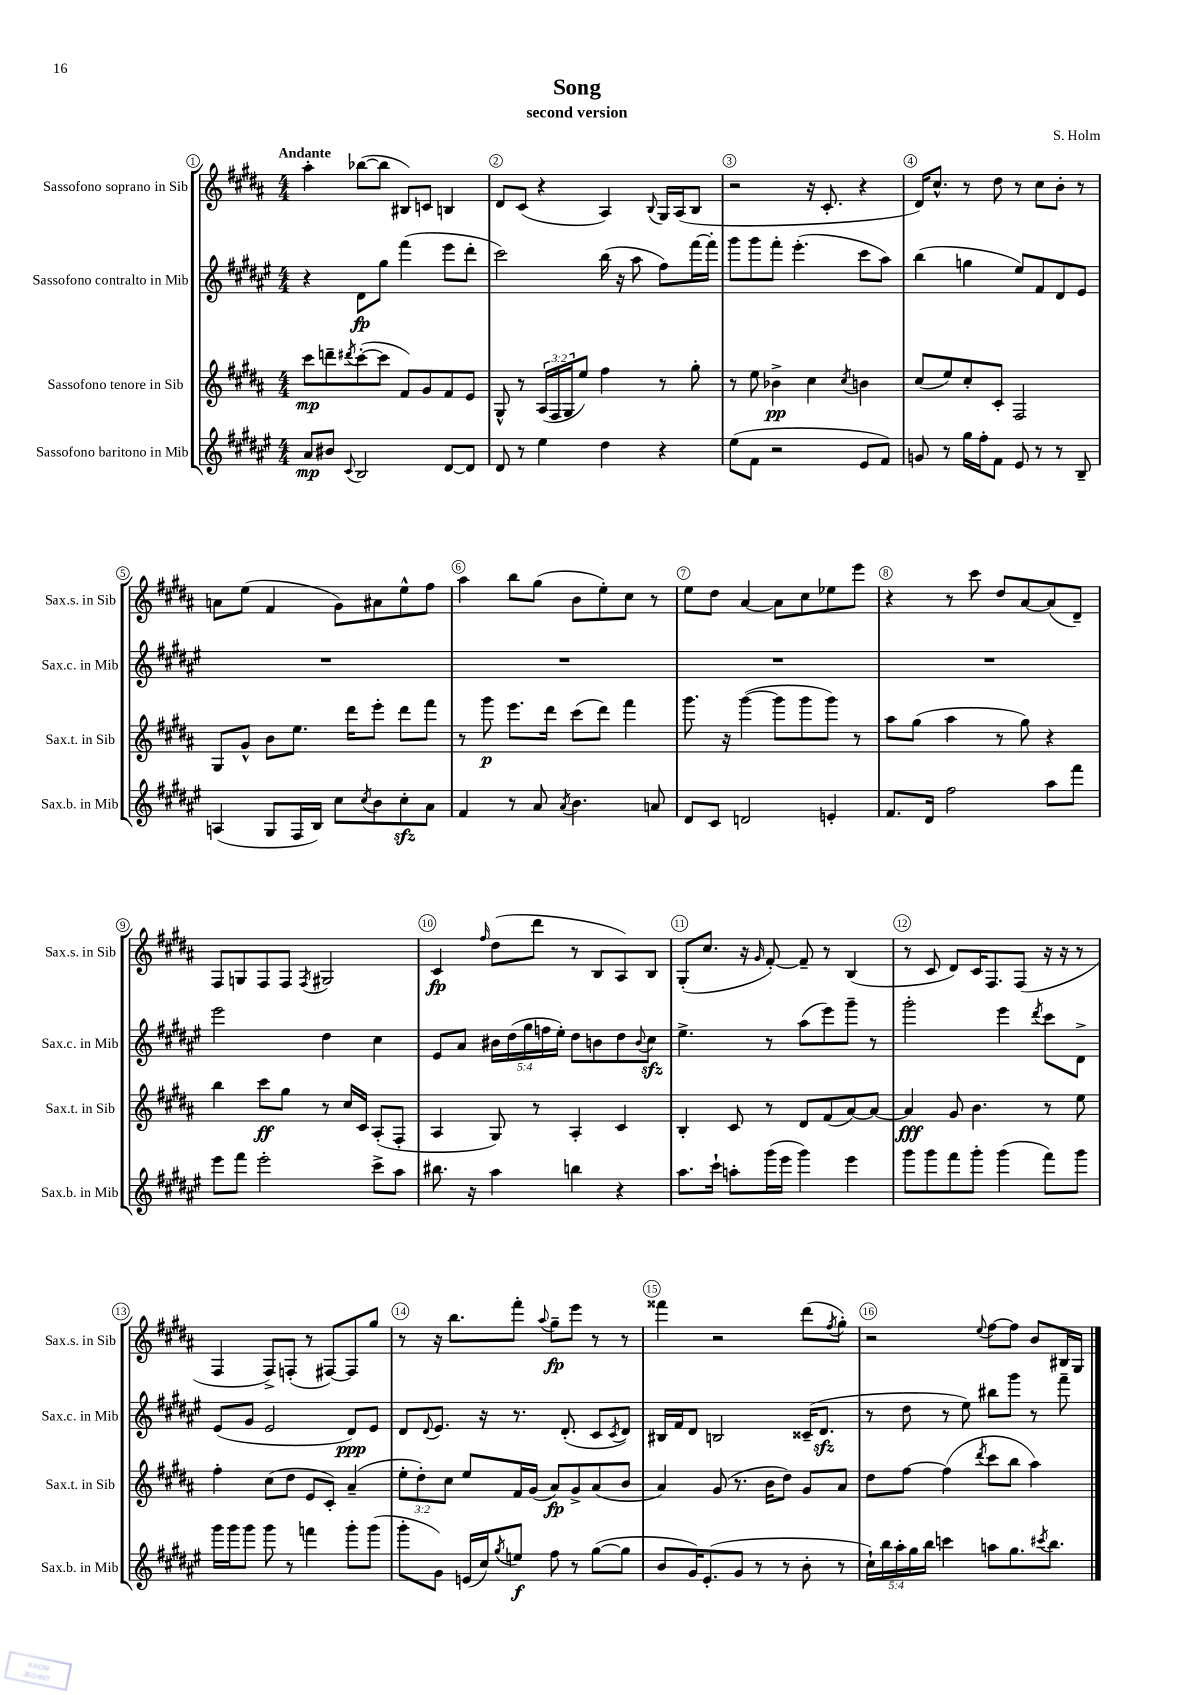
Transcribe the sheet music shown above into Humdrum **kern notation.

**kern	**dynam	**kern	**dynam	**kern	**dynam	**kern	**dynam
*part4	*part4	*part3	*part3	*part2	*part2	*part1	*part1
*staff4	*staff4	*staff3	*staff3	*staff2	*staff2	*staff1	*staff1
*I"Sassofono baritono in Mib	*	*I"Sassofono tenore in Sib	*	*I"Sassofono contralto in Mib	*	*I"Sassofono soprano in Sib	*
*I'Sax.b. in Mib	*	*I'Sax.t. in Sib	*	*I'Sax.c. in Mib	*	*I'Sax.s. in Sib	*
*clefG2	*	*clefG2	*	*clefG2	*	*clefG2	*
*k[f#c#g#d#a#e#]	*	*k[f#c#g#d#a#]	*	*k[f#c#g#d#a#e#]	*	*k[f#c#g#d#a#]	*
*M4/4	*	*M4/4	*	*M4/4	*	*M4/4	*
=1	=1	=1	=1	=1	=1	=1	=1
!	!	!	!	!	!	!LO:TX:a:B:t=Andante	!
8a#/L	mp	8ccc#\L	mp	4r	.	4aa#'\	.
8b#X/J	.	8dddn~\	.	.	.	.	.
8qqc#/	.	8qddd#X/	.	.	.	.	.
2B/	.	([8ccc#'\	.	8d#\L	fp	([8bb-X\L	.
.	.	8ccc#\J]	.	8gg#\J	.	8bb-\J]	.
.	.	8f#/L)	.	(4fff#\	.	8B#X/L)	.
.	.	8g#/	.	.	.	8cn/J	.
[8d#/L	.	8f#/	.	8eee#\L	.	4Bn/	.
8d#/J]	.	8e/J	.	8ddd#'\J	.	.	.
=2	=2	=2	=2	=2	=2	=2	=2
8d#/	.	8G#^^/	.	2ccc#\)	.	8d#/L	.
8r	.	8r	.	.	.	(8c#/J	.
4ee#\	.	(24A#/LL	.	.	.	4r	.
.	.	24F#/	.	.	.	.	.
.	.	24G#/J	.	.	.	.	.
.	.	8ee/J)	.	.	.	.	.
4dd#\	.	4ff#\	.	(16bb\	.	4A#/)	.
.	.	.	.	16r	.	.	.
.	.	.	.	8aa#\	.	.	.
.	.	.	.	.	.	8qqB/	.
4r	.	8r	.	8ff#\L)	.	16G#/LL	.
.	.	.	.	.	.	(16A#/J	.
.	.	8gg#'\	.	[16fff#\L	.	8B/J	.
.	.	.	.	16fff#'\JJ]	.	.	.
=3	=3	=3	=3	=3	=3	=3	=3
(8ee#\L	.	8r	.	8ggg#\L	.	2r	.
8f#\J	.	8ee\	.	8ggg#\	.	.	.
2r	.	4b-X^\	pp	8fff#'\J	.	.	.
.	.	.	.	(4.eee#'\	.	.	.
.	.	4cc#\	.	.	.	16r	.
.	.	.	.	.	.	8.c#'/	.
.	.	8qcc#/	.	.	.	.	.
8e#/L	.	4bn\	.	8ccc#\L	.	4r	.
8f#/J)	.	.	.	8aa#\J)	.	.	.
=4	=4	=4	=4	=4	=4	=4	=4
8gn/	.	(8cc#/L	.	(4bb\	.	16d#/KL)	.
.	.	.	.	.	.	8.cc#^^/J	.
8r	.	8ee/)	.	.	.	.	.
16gg#\LL	.	8cc#'/	.	4ggn\	.	8r	.
16ff#'\J	.	.	.	.	.	.	.
8f#\J	.	8c#'/J	.	.	.	8dd#\	.
8e#/	.	2F#/	.	8ee#/L)	.	8r	.
8r	.	.	.	8f#/	.	8cc#\L	.
8r	.	.	.	8d#/	.	8b'\J	.
8B~/	.	.	.	8e#/J	.	8r	.
!!LO:LB:g=z
=5	=5	=5	=5	=5	=5	=5	=5
(4An/	.	8G#/L	.	1r	.	8an\L	.
.	.	8g#^^/J	.	.	.	(8ee\J	.
8G#/L	.	8b\L	.	.	.	4f#/	.
16F#/L	.	8.ee\J	.	.	.	.	.
16B/JJ)	.	.	.	.	.	.	.
8cc#\L	.	.	.	.	.	8g#\L)	.
.	.	16ddd#\KL	.	.	.	.	.
8qcc#/	.	.	.	.	.	.	.
8b\	.	8eee'\J	.	.	.	8a#X\	.
8cc#zz'\	.	8ddd#\L	.	.	.	8ee^^\	.
8a#\J	.	8fff#\J	.	.	.	8ff#\J	.
=6	=6	=6	=6	=6	=6	=6	=6
4f#/	.	8r	.	1r	.	4aa#\	.
.	.	8ggg#\	p	.	.	.	.
8r	.	8.eee\L	.	.	.	8bb\L	.
8a#/	.	.	.	.	.	(8gg#\J	.
.	.	16ddd#\Jk	.	.	.	.	.
8qa#/	.	.	.	.	.	.	.
4.b\	.	(8ccc#\L	.	.	.	8b\L	.
.	.	8ddd#\J)	.	.	.	8ee'\)	.
.	.	4fff#\	.	.	.	8cc#\J	.
8an/	.	.	.	.	.	8r	.
=7	=7	=7	=7	=7	=7	=7	=7
8d#/L	.	8.ggg#\	.	1r	.	8ee\L	.
8c#/J	.	.	.	.	.	8dd#\J	.
.	.	16r	.	.	.	.	.
2dn/	.	([4ggg#\	.	.	.	[4a#/	.
.	.	8ggg#\L]	.	.	.	8a#\L]	.
.	.	8ggg#\	.	.	.	8cc#\	.
4en'/	.	8ggg#\J)	.	.	.	8ee-X\	.
.	.	8r	.	.	.	8eee\J	.
=8	=8	=8	=8	=8	=8	=8	=8
8.f#/L	.	8aa#\L	.	1r	.	4r	.
.	.	(8gg#\J	.	.	.	.	.
16d#/Jk	.	.	.	.	.	.	.
2ff#\	.	4aa#\	.	.	.	8r	.
.	.	.	.	.	.	8ccc#\	.
.	.	8r	.	.	.	8dd#/L	.
.	.	8gg#\)	.	.	.	[8a#/	.
8aa#\L	.	4r	.	.	.	(8a#/]	.
8fff#\J	.	.	.	.	.	8d#~/J)	.
!!LO:LB:g=z
=9	=9	=9	=9	=9	=9	=9	=9
8eee#\L	.	4bb\	.	2eee#\	.	8F#/L	.
8fff#\J	.	.	.	.	.	8Gn/	.
2eee#'\	.	8ccc#\L	ff	.	.	8F#/	.
.	.	8gg#\J	.	.	.	8F#/J	.
.	.	.	.	.	.	8qF#/	.
.	.	8r	.	4dd#\	.	2G#X/	.
.	.	16cc#/LL	.	.	.	.	.
.	.	16c#/JJ	.	.	.	.	.
8ccc#^\L	.	(8A#'/L	.	4cc#\	.	.	.
8aa#\J	.	8F#'/J	.	.	.	.	.
=10	=10	=10	=10	=10	=10	=10	=10
8.bb#X\	.	4A#/	.	8e#/L	.	4c#/	fp
.	.	.	.	8a#/J	.	.	.
16r	.	.	.	.	.	.	.
.	.	.	.	.	.	16qqff#/	.
4aa#\	.	8G#/)	.	20b#X\LL	.	(8dd#\L	.
.	.	.	.	(20dd#\	.	.	.
.	.	.	.	20gg#\	.	.	.
.	.	8r	.	.	.	8ddd#\J	.
.	.	.	.	20ffn\	.	.	.
.	.	.	.	20ee#'\JJ)	.	.	.
4bbn\	.	4A#'/	.	8dd#\L	.	8r	.
.	.	.	.	8bn\	.	8B/L	.
4r	.	4c#/	.	8dd#\	.	8A#/)	.
.	.	.	.	8qqb/	.	.	.
.	.	.	.	8cc#zz\J	.	8B/J	.
=11	=11	=11	=11	=11	=11	=11	=11
8.aa#\L	.	4B'/	.	4.ee#^\	.	(8G#'/L	.
.	.	.	.	.	.	8.cc#/J	.
16ccc#`\Jk	.	.	.	.	.	.	.
8aan'\L	.	8c#/	.	.	.	.	.
.	.	.	.	.	.	16r	.
.	.	.	.	.	.	16qqg#/	.
(16ggg#\L	.	8r	.	8r	.	[8f#'/)	.
16eee#\JJ	.	.	.	.	.	.	.
4ggg#\)	.	8d#/L	.	(8aa#\L	.	8f#~/]	.
.	.	(8f#/	.	8eee#\)	.	8r	.
4eee#\	.	[8a#/)	.	8ggg#~\J	.	(4B/	.
.	.	8a#/J_	.	8r	.	.	.
=12	=12	=12	=12	=12	=12	=12	=12
8ggg#\L	.	4a#/]	fff	2ggg#'\	.	8r	.
8ggg#\	.	.	.	.	.	8c#/	.
8fff#\	.	8g#/	.	.	.	8d#/L)	.
8ggg#'\J	.	4.b\	.	.	.	16c#/K	.
.	.	.	.	.	.	8.F#/	.
(4ggg#\	.	.	.	4eee#\	.	.	.
.	.	.	.	.	.	(8F#/J	.
.	.	.	.	8qddd#/	.	.	.
8fff#\L)	.	8r	.	8ccc#\L	.	16r	.
.	.	.	.	.	.	16r	.
8ggg#\J	.	8ee\	.	8d#^\J	.	8r	.
!!LO:LB:g=z
=13	=13	=13	=13	=13	=13	=13	=13
16ggg#\LL	.	4ff#'\	.	(8e#/L	.	4F#/	.
16ggg#\J	.	.	.	.	.	.	.
8ggg#\J	.	.	.	8g#/J	.	.	.
8ggg#\	.	(8cc#\L	.	2e#/	.	8F#^/L)	.
8r	.	8dd#\J	.	.	.	(8Fn'/J	.
4fffn\	.	8e/L	.	.	.	8r	.
.	.	8c#'/J)	.	.	.	[8F#X/L)	.
8ggg#'\L	.	(4a#~/	.	8d#/L)	ppp	8F#/]	.
(8ggg#\J	.	.	.	8e#/J	.	8gg#/J	.
=14	=14	=14	=14	=14	=14	=14	=14
8ggg#'\L	.	12ee'\L	.	8d#/L	.	8r	.
.	.	12dd#'\)	.	.	.	.	.
.	.	.	.	8qqd#/	.	.	.
8g#\J)	.	.	.	8.e#/J	.	16r	.
.	.	12cc#\J	.	.	.	.	.
.	.	.	.	.	.	8.bb\L	.
(16en/LL	.	8ee/L	.	.	.	.	.
16cc#/J)	.	.	.	16r	.	.	.
8qgg#/	.	.	.	.	.	.	.
8een/J	f	16f#/L	.	8.r	.	8fff#'\J	.
.	.	(16g#/JJ	.	.	.	.	.
.	.	.	.	.	.	8qqaa#/	.
8ff#\	.	8a#/L)	fp	.	.	8gg#~\L	fp
.	.	.	.	(8.d#'/	.	.	.
8r	.	8g#^/	.	.	.	8eee\J	.
([8gg#\L	.	(8a#/	.	8c#/L	.	8r	.
.	.	.	.	8qc#/	.	.	.
8gg#\J]	.	8b/J	.	8d#/J)	.	8r	.
=15	=15	=15	=15	=15	=15	=15	=15
8b/L	.	4a#/)	.	16B#X/LL	.	4fff##X\	.
.	.	.	.	16f#/J	.	.	.
16g#/K)	.	.	.	8d#/J	.	.	.
(8.e#'/	.	.	.	.	.	.	.
.	.	(8g#/	.	2Bn/	.	2r	.
8g#/J	.	8.r	.	.	.	.	.
8r	.	.	.	.	.	.	.
.	.	16b\KL	.	.	.	.	.
8r	.	8dd#\J)	.	.	.	.	.
8b'\	.	8g#/L	.	(16c##X~/KL	.	(8ddd#\L	.
.	.	.	.	8.d#zz/J	.	.	.
.	.	.	.	.	.	8qff#/	.
8r	.	8a#/J	.	.	.	8gg#'\J)	.
=16	=16	=16	=16	=16	=16	=16	=16
20cc#`\LL)	.	8dd#\L	.	8r	.	2r	.
20bb\	.	.	.	.	.	.	.
20aa#'\	.	.	.	.	.	.	.
.	.	[8ff#\J	.	8dd#\	.	.	.
20gg#\	.	.	.	.	.	.	.
20bb\JJ	.	.	.	.	.	.	.
4cccn\	.	(4ff#\]	.	8r	.	.	.
.	.	.	.	8ee#\)	.	.	.
.	.	8qddd#/	.	.	.	8qqee/	.
8aan\L	.	8ccc#\L	.	8bb#X\L	.	[8ff#\L	.
8.gg#\	.	8bb\J	.	8ggg#\J	.	8ff#\J]	.
.	.	4aa#\)	.	8r	.	8b/L	.
8qccc#X/	.	.	.	.	.	.	.
8.bb\J	.	.	.	.	.	.	.
.	.	.	.	8fff#~\	.	16B#X/L	.
.	.	.	.	.	.	16G#/JJ	.
==	==	==	==	==	==	==	==
*-	*-	*-	*-	*-	*-	*-	*-
